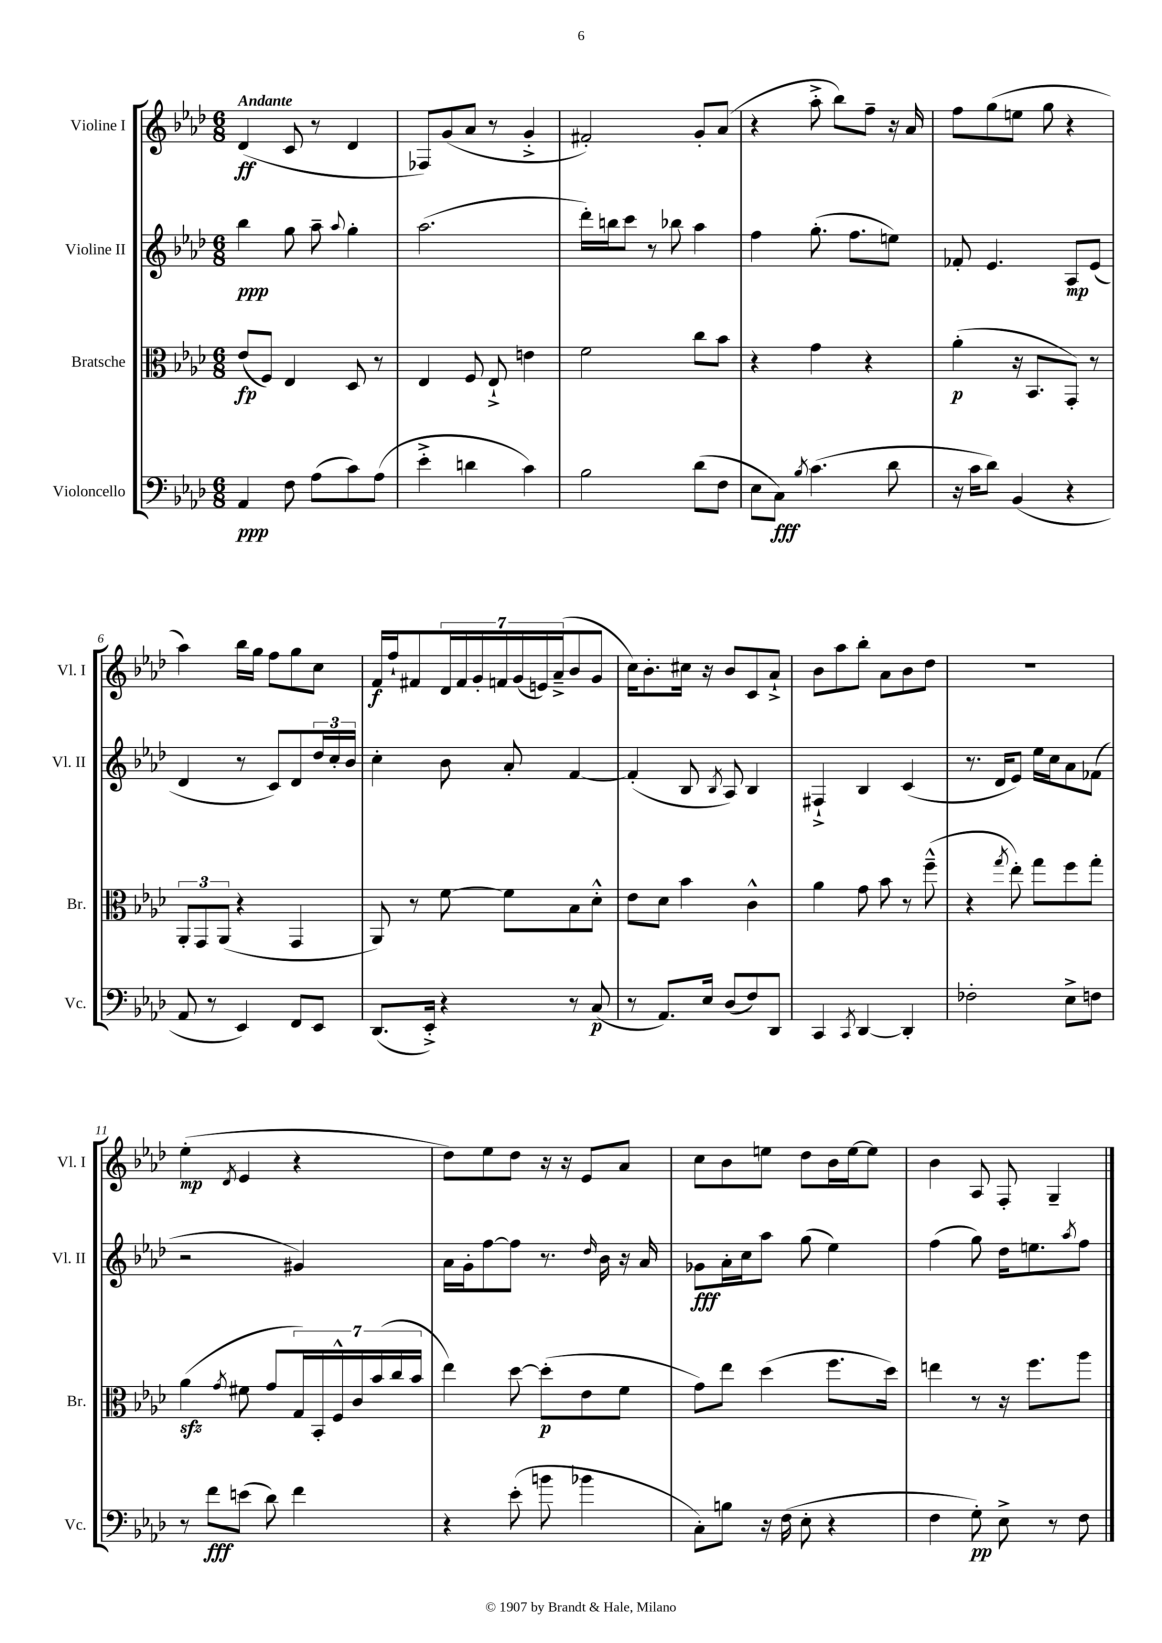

**kern	**kern	**kern	**kern
*staff4	*staff3	*staff2	*staff1
*clefF4	*clefC3	*clefG2	*clefG2
*k[b-e-a-d-]	*k[b-e-a-d-]	*k[b-e-a-d-]	*k[b-e-a-d-]
*M6/8	*M6/8	*M6/8	*M6/8
4AA-	(8e-	4bb-	(4d-
.	8F)	.	.
8F	4E-	8gg	8c
(8A-	.	8aa-~	8r
.	.	8qqaa-	.
8c)	8D-	4gg'	4d-
(8A-	8r	.	.
=	=	=	=
4e-'^	4E-	(2.aa-	8F-)
.	.	.	(8g
4d	8F	.	8a-
.	8E-`^	.	8r
4c)	4e	.	4g'^
=	=	=	=
2B-	2f	16ddd-')	2f#')
.	.	16bb	.
.	.	8ccc	.
.	.	8r	.
.	.	8bb-	.
(8d-	8cc	4aa-	8g'
8F	8b-	.	(8a-
=	=	=	=
8E-	4r	4ff	4r
8C)	.	.	.
8qB-	.	.	.
(4.c	4g	(8.gg'	8aa-'^
.	.	.	8bb-)
.	.	8.ff	.
.	4r	.	8ff~
8d-	.	8ee)	16r
.	.	.	16a-
=	=	=	=
16r	(4a-'	8f-'	8ff
16c	.	.	.
8d-)	.	4.e-	(8gg
(4BB-	16r	.	8ee
.	8.BB-	.	.
.	.	.	8gg
4r	8GG')	8A-	4r
.	8r	(8e-	.
=	=	=	=
8AA-	12AA-'	4d-	4aa-)
.	12GG	.	.
8r	.	.	.
.	(12AA-	.	.
4EE-)	4r	8r	16bb-
.	.	.	16gg
.	.	8c)	8ff
8FF	4GG	8d-	8gg
8EE-	.	24dd-	8cc
.	.	24cc'	.
.	.	24b-	.
=	=	=	=
(8.DD-	8AA-)	4cc'	16f
.	.	.	16ff`
.	8r	.	8f#
16EE-'^)	.	.	.
4r	[8f	8b-	28d-
.	.	.	28f#
.	.	.	28g'
.	.	.	28f
.	8f]	8a-'	.
.	.	.	(28g
.	.	.	28e)
.	.	.	(28a-~^
8r	8B-	[4f	8b-
(8C	8d-'^^	.	8g
=	=	=	=
8r	8e-	(4f']	16cc)
.	.	.	8.b-'
8.AA-)	8d-	.	.
.	4b-	8B-	16cc#
16E-	.	.	16r
.	.	8qB-	.
(8D-	.	8A-)	8b-
8F)	4c^^	4B-	8c
8DD-	.	.	8a-`^
=	=	=	=
4CC	4a-	4F#`^	8b-
.	.	.	8aa-
8qCC	.	.	.
[4DD-	8g	4B-	8bb-'
.	8b-	.	8a-
4DD-']	8r	(4c	8b-
.	(8ff~^^	.	8dd-
=	=	=	=
2F-'	4r	8.r	2.r
.	.	16d-	.
.	8qgg	.	.
.	8ee-')	8e-)	.
.	8gg	16ee-	.
.	.	16cc	.
8E-^	8ff	8a-	.
8F	8gg'	(8f-	.
=	=	=	=
8r	(4a-	2r	(4ee-'
8f	.	.	.
.	8qg	.	8qd-
(8e	8f#	.	4e-
8d-)	8g	.	.
4f	28G)	4g#)	4r
.	28BB-'	.	.
.	28F^^	.	.
.	28c	.	.
.	(28b-	.	.
.	28cc	.	.
.	28b-	.	.
=	=	=	=
4r	4ee-)	16a-	8dd-)
.	.	16g'	.
.	.	[8ff	8ee-
(8e-'	[8dd-	8ff]	8dd-
8b	(8dd-']	8.r	16r
.	.	.	16r
4b-	8e-	.	8e-
.	.	16qqdd-	.
.	.	16b-	.
.	8f	16r	8a-
.	.	16a-	.
=	=	=	=
8C')	8g)	8g-	8cc
8B	8ee-	16a-'	8b-
.	.	16cc	.
16r	(4dd-	8aa-	8ee
(16F	.	.	.
8E-'	.	(8gg	8dd-
4r	8.ff	4ee-)	16b-
.	.	.	[16ee
.	.	.	8ee]
.	16dd-)	.	.
=	=	=	=
4F	4ee	(4ff	4b-
8G')	8r	8gg)	8A-
8E-^	16r	16dd-	8F'
.	8.ff	8.ee	.
8r	.	.	4G~
.	.	8qaa-	.
8F	8aa-	8ff	.
==	==	==	==
*-	*-	*-	*-
